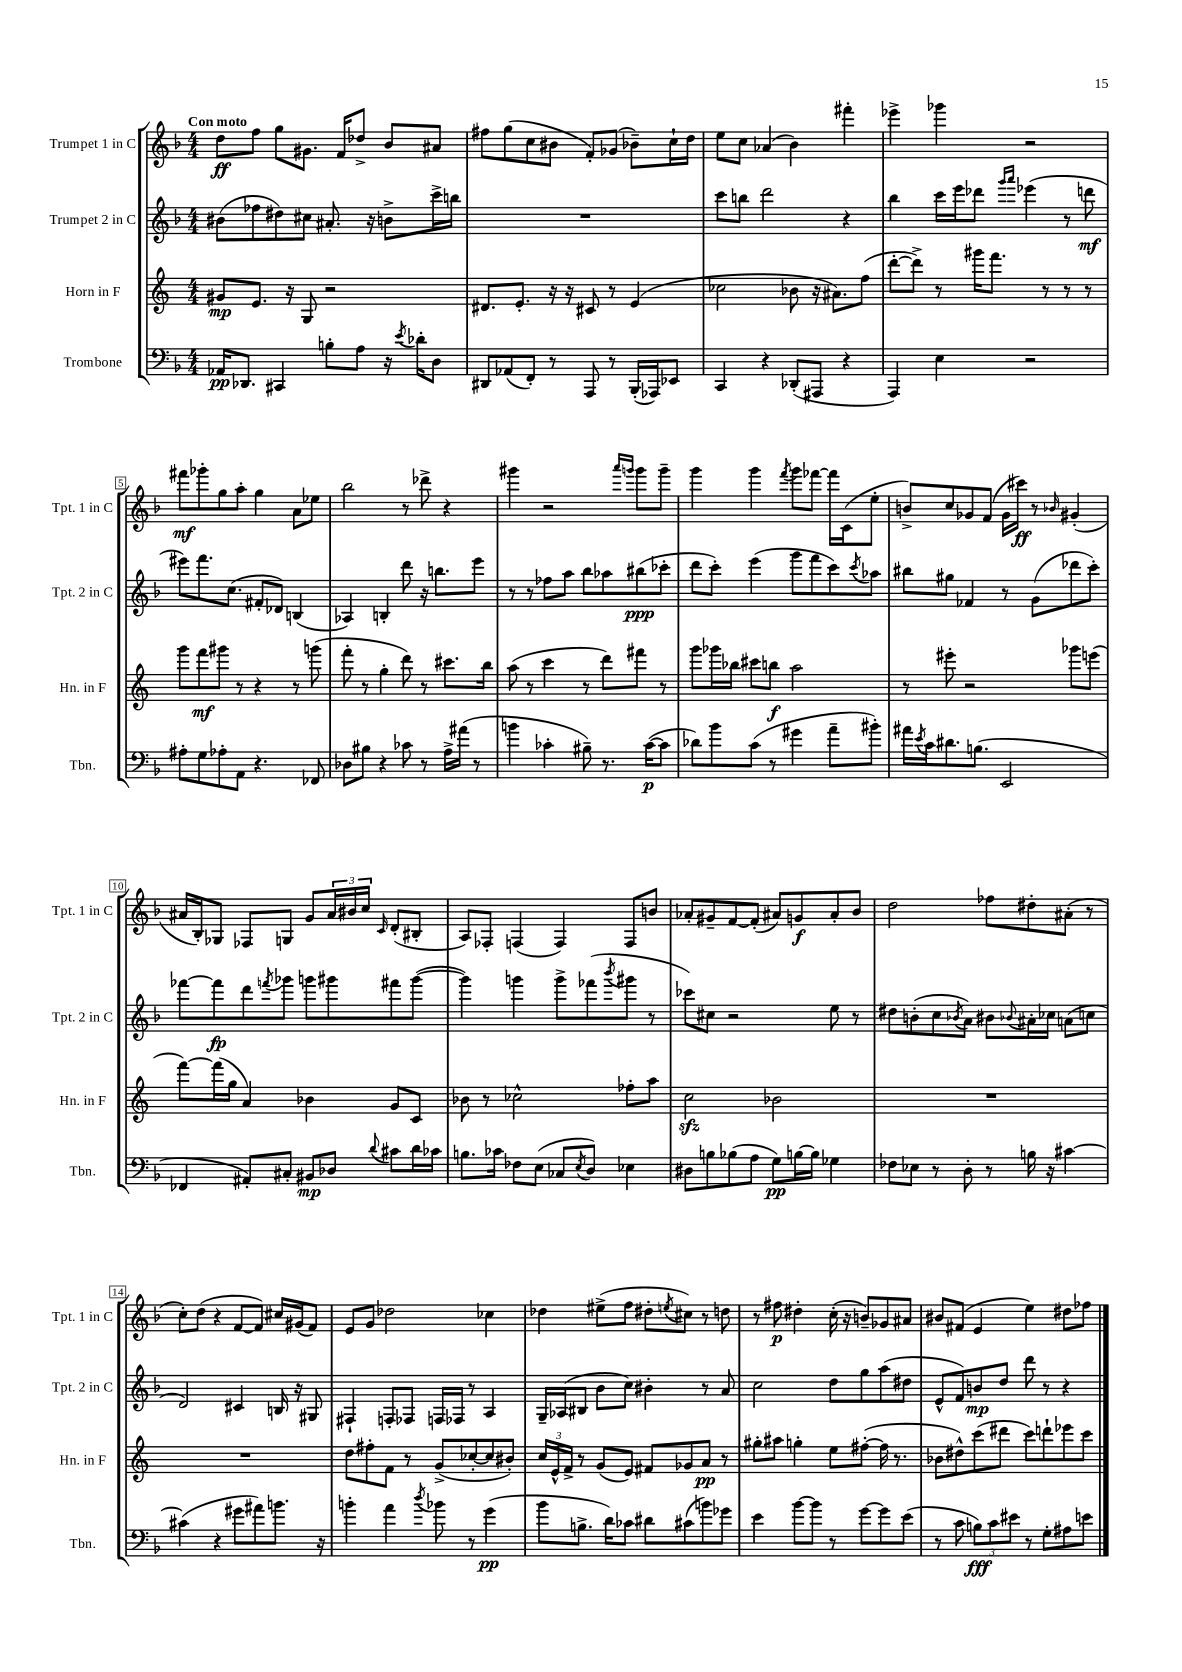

**kern	**dynam	**kern	**dynam	**kern	**dynam	**kern	**dynam
*part4	*part4	*part3	*part3	*part2	*part2	*part1	*part1
*staff4	*staff4	*staff3	*staff3	*staff2	*staff2	*staff1	*staff1
*I"Trombone	*	*I"Horn in F	*	*I"Trumpet 2 in C	*	*I"Trumpet 1 in C	*
*I'Tbn.	*	*I'Hn. in F	*	*I'Tpt. 2 in C	*	*I'Tpt. 1 in C	*
*clefF4	*	*clefG2	*	*clefG2	*	*clefG2	*
*k[b-]	*	*k[]	*	*k[b-]	*	*k[b-]	*
*M4/4	*	*M4/4	*	*M4/4	*	*M4/4	*
=1	=1	=1	=1	=1	=1	=1	=1
!	!	!	!	!	!	!LO:TX:a:B:t=Con moto	!
16AA-X/KL	pp	8g#X/L	mp	(8b#X\L	.	8dd\L	ff
8.DD-X/J	.	.	.	.	.	.	.
.	.	8.e/J	.	8ff-X\	.	8ff\J	.
4CC#X/	.	.	.	8dd#X\)	.	8gg\L	.
.	.	16r	.	.	.	.	.
.	.	8G/	.	8cc#X\J	.	8.g#X\J	.
8Bn'\L	.	2r	.	8.a#X'/	.	.	.
.	.	.	.	.	.	16f/KL	.
8A\J	.	.	.	.	.	8dd-X^/J	.
.	.	.	.	16r	.	.	.
16r	.	.	.	8bn^\L	.	8b-/L	.
8qe/	.	.	.	.	.	.	.
16d-X'\KL	.	.	.	.	.	.	.
8D\J	.	.	.	16ccc^\L	.	8a#X/J	.
.	.	.	.	16bbn\JJ	.	.	.
=2	=2	=2	=2	=2	=2	=2	=2
8DD#X/L	.	8.d#X/L	.	1r	.	8ff#X\L	.
(8AA-X/	.	.	.	.	.	(8gg\	.
.	.	8.e'/J	.	.	.	.	.
8FF'/J)	.	.	.	.	.	8cc\	.
8r	.	16r	.	.	.	8b#X\J	.
.	.	16r	.	.	.	.	.
8AAA/	.	8c#X/	.	.	.	8f'/L)	.
8r	.	8r	.	.	.	(8g-X/J	.
(16BBB-'/LL	.	(4e/	.	.	.	8b-X~\L)	.
16AAA-X/J)	.	.	.	.	.	.	.
8EE-X/J	.	.	.	.	.	16cc`\L	.
.	.	.	.	.	.	16dd\JJ	.
=3	=3	=3	=3	=3	=3	=3	=3
4CC/	.	2cc-X\	.	8ccc\L	.	8ee\L	.
.	.	.	.	8bbn\J	.	8cc\J	.
4r	.	.	.	2ddd\	.	(4a-X/	.
(8DD-X'/L	.	8b-X\	.	.	.	4b-\)	.
8AAA#X/J	.	16r	.	.	.	.	.
.	.	8.a#X\L)	.	.	.	.	.
4r	.	.	.	4r	.	4fff#X'\	.
.	.	(8ff\J	.	.	.	.	.
=4	=4	=4	=4	=4	=4	=4	=4
4AAA/)	.	[8ddd'\L	.	4bb-\	.	4eee-X^\	.
.	.	8ddd^\J])	.	.	.	.	.
4E\	.	8r	.	16ccc\LL	.	4ggg-X\	.
.	.	.	.	16eee\J	.	.	.
.	.	16ggg#X\KL	.	8ddd-X\J	.	.	.
.	.	8.fff\J	.	.	.	.	.
.	.	.	.	16qqggg/LL	.	.	.
.	.	.	.	16qqaaa/JJ	.	.	.
2r	.	.	.	(4eee-X\	.	2r	.
.	.	8r	.	.	.	.	.
.	.	8r	.	8r	.	.	.
.	.	8r	.	8dddn\	mf	.	.
!!LO:LB:g=z
=5	=5	=5	=5	=5	=5	=5	=5
8A#X'\L	.	8ggg\L	.	8eee#X\L)	.	8fff#X\L	mf
8G\	.	8fff\	mf	8.fff\	.	8ggg-X'\	.
8A-X'\	.	8ggg#X\J	.	.	.	8gg\	.
.	.	.	.	(8.cc\J	.	.	.
8AA\J	.	8r	.	.	.	8aa'\J	.
4.r	.	4r	.	8f#X'/L	.	4gg\	.
.	.	.	.	8d-X/J)	.	.	.
.	.	8r	.	(4Bn/	.	8a\L	.
8FF-X/	.	(8gggn\	.	.	.	8ee-X\J	.
=6	=6	=6	=6	=6	=6	=6	=6
8D-X\L	.	8fff'\	.	4A-X/)	.	2bb-\	.
8B#X\J	.	8r	.	.	.	.	.
4r	.	4gg'\	.	4Bn'/	.	.	.
8c-X\	.	8ddd\)	.	8ddd\	.	8r	.
8r	.	8r	.	16r	.	8ddd-X^\	.
.	.	.	.	8.bbn\L	.	.	.
16A^\LL	.	8.ccc#X\L	.	.	.	4r	.
(16a#X\JJ	.	.	.	.	.	.	.
8r	.	.	.	8eee\J	.	.	.
.	.	16bb\Jk	.	.	.	.	.
=7	=7	=7	=7	=7	=7	=7	=7
4bn\	.	(8aa\	.	8r	.	4ggg#X\	.
.	.	8r	.	8r	.	.	.
4c-X'\	.	4ccc\	.	8ff-X\L	.	2r	.
.	.	.	.	8aa\J	.	.	.
8B#X~\)	.	8r	.	8bb-\L	.	.	.
8.r	.	8ddd\L)	.	8aa-X\	.	.	.
.	.	.	.	.	.	16qqaaa/LL	.
.	.	.	.	.	.	16qqgggn/JJ	.
.	.	8fff#X\J	.	(8bb#X\	ppp	8ggg\L	.
([16c-\KL	p	.	.	.	.	.	.
8c-\J]	.	8r	.	8ccc-X'\J	.	8ggg~\J	.
=8	=8	=8	=8	=8	=8	=8	=8
8d-X\L)	.	8ggg\L	.	8ddd\L	.	4ggg\	.
8b-\	.	16ggg-X\L	.	8ccc'\J)	.	.	.
.	.	16bb-X\JJ	.	.	.	.	.
(8c\J	.	8ccc#X\L	.	(4eee\	.	4ggg\	.
8r	.	8bbn\J	f	.	.	.	.
.	.	.	.	.	.	8qfff/	.
4g#X\	.	2aa\	.	8ggg\L	.	8ggg\L	.
.	.	.	.	8fff\	.	[8fff-X\J	.
8a~\L	.	.	.	8ccc\)	.	16fff-\LL]	.
.	.	.	.	.	.	(16c\J	.
.	.	.	.	8qccc/	.	.	.
8b#X'\J)	.	.	.	8aa-X\J	.	8ee'\J	.
=9	=9	=9	=9	=9	=9	=9	=9
16a#X\LL	.	8r	.	8bb#X\L	.	8bn^/L)	.
8qe/	.	.	.	.	.	.	.
16c\J	.	.	.	.	.	.	.
8.d#X\	.	8eee#X'\	.	8gg#X\J	.	8cc/	.
.	.	2r	.	4f-X/	.	8g-X/	.
(8.Bn\J	.	.	.	.	.	.	.
.	.	.	.	.	.	(8f/J	.
2EE/	.	.	.	8r	.	16g-\LL	.
.	.	.	.	.	.	16ccc#X\JJ)	ff
.	.	.	.	(8g\L	.	8r	.
.	.	.	.	.	.	16qqb-X/	.
.	.	8ggg-X\L	.	8ddd-X\	.	(4g#X'/	.
.	.	(8eeen\J	.	8ccc'\J)	.	.	.
!!LO:LB:g=z
=10	=10	=10	=10	=10	=10	=10	=10
4FF-X/	.	[8fff\L)	.	[8fff-X\L	.	16a#X/LL	.
.	.	.	.	.	.	16B-'/J)	.
.	.	(16fff\L]	.	8fff-\]	fp	8G-X/J	.
.	.	16gg\JJ	.	.	.	.	.
8AA#X'/L)	.	4a/)	.	8ddd\	.	8F-X/L	.
.	.	.	.	8qfffn/	.	.	.
8C#X'/J	.	.	.	8ggg-X\J	.	8Gn/J	.
8BB#X/L	mp	4b-X\	.	8gggn\L	.	8g/L	.
8D-X/J	.	.	.	8ggg#X\	.	24a#/L	.
.	.	.	.	.	.	24b#X/	.
.	.	.	.	.	.	24cc/JJ	.
8qqd/	.	.	.	.	.	16qqc/	.
8c#X\L	.	8g/L	.	8fff#X\	.	(8d'/L	.
16d\L	.	8c/J	.	([8ggg#\J	.	8B#X'/J	.
16c-X\JJ	.	.	.	.	.	.	.
=11	=11	=11	=11	=11	=11	=11	=11
8.Bn\L	.	8b-X\	.	4ggg#\])	.	8A/L)	.
.	.	8r	.	.	.	8F-X'/J	.
16c-X\Jk	.	.	.	.	.	.	.
8F-X\L	.	2cc-X^^\	.	4gggn\	.	(4Fn/	.
(8E\J	.	.	.	.	.	.	.
8C-X/L	.	.	.	8ggg^\L	.	4F/)	.
8qE/	.	.	.	.	.	.	.
8D/J)	.	.	.	(8fff-X\	.	.	.
.	.	.	.	8qbbb-/	.	.	.
4E-X\	.	8ff-X'\L	.	8ggg#X\J	.	8F/L	.
.	.	8aa\J	.	8r	.	8bn/J	.
=12	=12	=12	=12	=12	=12	=12	=12
8D#X\L	.	2cczz\	.	8ccc-X\L)	.	8a-X'/L	.
8Bn\	.	.	.	8cc#X\J	.	8g#X~/	.
(8B-X\	.	.	.	2r	.	[8f/	.
8A\J	.	.	.	.	.	(8f'/J]	.
8G\L)	pp	2b-X\	.	.	.	8a#X/L)	.
[16Bn\L	.	.	.	.	.	8gn/	f
16B\JJ]	.	.	.	.	.	.	.
4G-X\	.	.	.	8ee\	.	8a#'/	.
.	.	.	.	8r	.	8b-/J	.
=13	=13	=13	=13	=13	=13	=13	=13
8F-X\L	.	1r	.	8dd#X\L	.	2dd\	.
8E-X\J	.	.	.	(8bn'\	.	.	.
8r	.	.	.	8cc\	.	.	.
.	.	.	.	8qb-X/	.	.	.
8D'\	.	.	.	8a\J)	.	.	.
8r	.	.	.	8b#X\L	.	8ff-X\L	.
.	.	.	.	8qqb-X/	.	.	.
16Bn\	.	.	.	16a#X'\L	.	8dd#X'\	.
16r	.	.	.	16cc-X\JJ	.	.	.
[4c#X\	.	.	.	(8an\L	.	(8a#X'\J	.
.	.	.	.	8ccn\J	.	8r	.
!!LO:LB:g=z
=14	=14	=14	=14	=14	=14	=14	=14
(4c#X\]	.	1r	.	2d/)	.	8cc'\L)	.
.	.	.	.	.	.	(8dd\J	.
4r	.	.	.	.	.	4r	.
8g#X\L	.	.	.	4c#X/	.	[8f/L	.
8a#X\)	.	.	.	.	.	8f/J])	.
8.bn\J	.	.	.	16Bn/	.	16cc#X/LL	.
.	.	.	.	16r	.	(16g#X/J	.
.	.	.	.	8G#X/	.	8f/J)	.
16r	.	.	.	.	.	.	.
=15	=15	=15	=15	=15	=15	=15	=15
4bn'\	.	8dd\L	.	4F#X`/	.	8e/L	.
.	.	8ff#X'\	.	.	.	8g/J	.
4a\	.	8f\J	.	8Fn'/L	.	2dd-X\	.
.	.	8r	.	8F-X/J	.	.	.
8qdd/	.	.	.	.	.	.	.
8b-X\	.	(8g^/L	.	16Fn/LL	.	.	.
.	.	.	.	16F-X/JJ	.	.	.
8r	.	[8cc-X'/	.	8r	.	.	.
(4g\	pp	8cc-/]	.	4A/	.	4cc-X\	.
.	.	8b#X'/J)	.	.	.	.	.
=16	=16	=16	=16	=16	=16	=16	=16
8b-\L	.	24cc/LL	.	16G~/LL	.	4dd-X\	.
.	.	24e^^/	.	.	.	.	.
.	.	.	.	(16A-X/J	.	.	.
.	.	24f^/JJ	.	.	.	.	.
8.Bn^\J	.	8r	.	8B#X/J	.	.	.
.	.	(8g/L	.	8b-\L	.	(8ee#X^\L	.
16d\KL)	.	.	.	.	.	.	.
8c-X\J	.	8e/J)	.	8cc\J)	.	8ff\J	.
8d#X\L	.	8f#X/L	.	4b#X'\	.	8dd#X'\L	.
.	.	.	.	.	.	8qeen/	.
(8c#X\	.	8g-X/	.	.	.	8cc#X\J)	.
8bn\)	.	8a/J	pp	8r	.	8r	.
8g-X\J	.	8r	.	8a/	.	8ddn\	.
=17	=17	=17	=17	=17	=17	=17	=17
4e\	.	8gg#X'\L	.	2cc\	.	8r	.
.	.	8aa#X\J	.	.	.	8ff#X\	p
[8b-\L	.	4ggn'\	.	.	.	4dd#X'\	.
8b-\J]	.	.	.	.	.	.	.
8r	.	8ee\L	.	8dd\L	.	(16cc'\	.
.	.	.	.	.	.	16r	.
[8g\L	.	([8ff#X'\J	.	8gg\	.	8bn~/L)	.
8g\]	.	16ff#\]	.	(8aa\	.	8g-X/	.
.	.	8.r	.	.	.	.	.
(8e\J	.	.	.	8dd#X\J	.	8a#X/J	.
=18	=18	=18	=18	=18	=18	=18	=18
8r	.	8b-X\L	.	8e^^/L	.	8b#X/L	.
8c\	.	8dd#X^^\)	.	8f/)	.	(8f#X/J	.
12Bn\L)	fff	(8ccc\	.	8bn/	mp	4e/	.
12c\	.	.	.	.	.	.	.
.	.	8ddd#X\J	.	8dd/J	.	.	.
12e#X\J	.	.	.	.	.	.	.
8r	.	8ccc\L)	.	8ddd\	.	4ee\)	.
8G'\L	.	8dddn`\	.	8r	.	.	.
8A#X\	.	8eee-X\	.	4r	.	8dd#X\L	.
8en\J	.	8ccc\J	.	.	.	8ff-X\J	.
==	==	==	==	==	==	==	==
*-	*-	*-	*-	*-	*-	*-	*-
